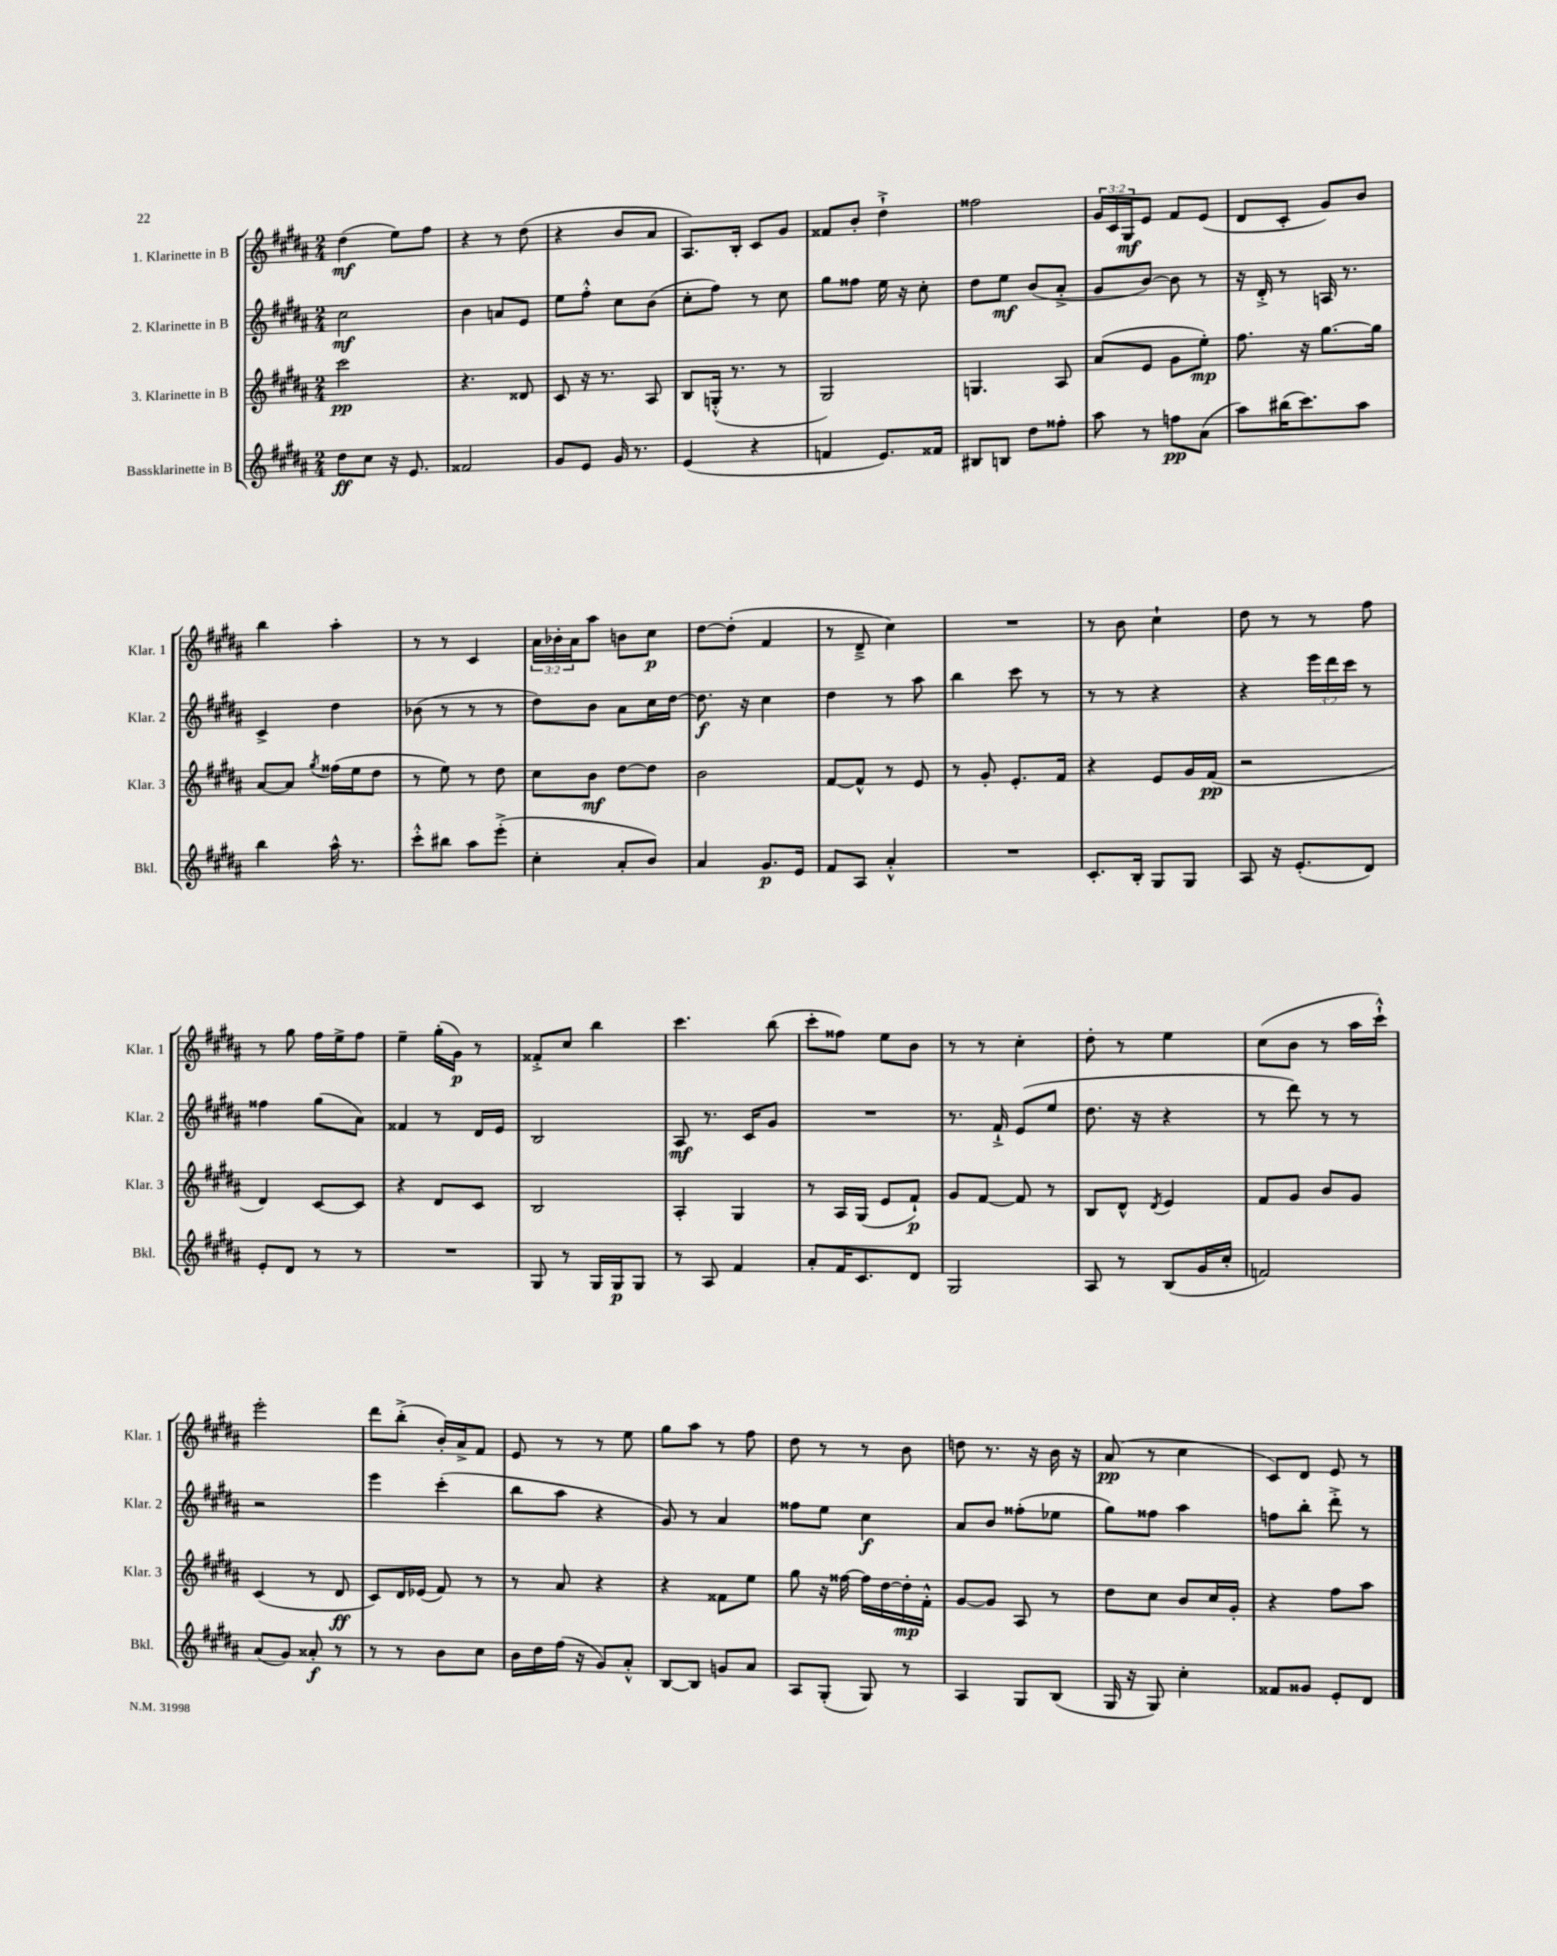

**kern	**dynam	**kern	**dynam	**kern	**dynam	**kern	**dynam
*part4	*part4	*part3	*part3	*part2	*part2	*part1	*part1
*staff4	*staff4	*staff3	*staff3	*staff2	*staff2	*staff1	*staff1
*I"Bassklarinette in B	*	*I"3. Klarinette in B	*	*I"2. Klarinette in B	*	*I"1. Klarinette in B	*
*I'Bkl.	*	*I'Klar. 3	*	*I'Klar. 2	*	*I'Klar. 1	*
*clefG2	*	*clefG2	*	*clefG2	*	*clefG2	*
*k[f#c#g#d#a#]	*	*k[f#c#g#d#a#]	*	*k[f#c#g#d#a#]	*	*k[f#c#g#d#a#]	*
*M2/4	*	*M2/4	*	*M2/4	*	*M2/4	*
=1	=1	=1	=1	=1	=1	=1	=1
8dd#\L	ff	2ccc#\	pp	2cc#\	mf	(4dd#\	mf
8cc#\J	.	.	.	.	.	.	.
16r	.	.	.	.	.	8ee\L)	.
8.e/	.	.	.	.	.	.	.
.	.	.	.	.	.	8ff#\J	.
=2	=2	=2	=2	=2	=2	=2	=2
2f##X/	.	4.r	.	4b\	.	4r	.
.	.	.	.	8an/L	.	8r	.
.	.	8d##X/	.	8e/J	.	(8dd#\	.
=3	=3	=3	=3	=3	=3	=3	=3
8g#/L	.	8c#/	.	8ee\L	.	4r	.
8e/J	.	16r	.	8ff#'^^\J	.	.	.
.	.	8.r	.	.	.	.	.
16g#/	.	.	.	8cc#\L	.	8b/L	.
8.r	.	.	.	.	.	.	.
.	.	8A#/	.	(8b\J	.	8a#/J	.
=4	=4	=4	=4	=4	=4	=4	=4
(4e/	.	8B/L	.	8cc#'\L	.	8.A#/L)	.
.	.	(16Gn'^^/Jk	.	8ff#\J)	.	.	.
.	.	8.r	.	.	.	16B'/Jk	.
4r	.	.	.	8r	.	8c#/L	.
.	.	8r	.	8cc#\	.	8g#/J	.
=5	=5	=5	=5	=5	=5	=5	=5
4fn/	.	2G#/)	.	8gg#\L	.	8f##X/L	.
.	.	.	.	8ff##X\J	.	8b'/J	.
8.e/L)	.	.	.	16ee\	.	4dd#`^\	.
.	.	.	.	16r	.	.	.
.	.	.	.	8cc#'\	.	.	.
16f##X/Jk	.	.	.	.	.	.	.
=6	=6	=6	=6	=6	=6	=6	=6
8B#X/L	.	4.Gn/	.	8dd#\L	.	2ff##X\	.
8Bn/J	.	.	.	8ee\J	mf	.	.
8dd#\L	.	.	.	(8b/L	.	.	.
8ff##X'\J	.	8A#/	.	8a#'^/J	.	.	.
=7	=7	=7	=7	=7	=7	=7	=7
8aa#\	.	(8a#/L	.	8g#/L	.	24g#/LL	.
.	.	.	.	.	.	24c#/	.
.	.	.	.	.	.	24G#/J	mf
8r	.	8e/J	.	[8b/J)	.	8e/J	.
8ffn\L	pp	8g#\L	.	8b\]	.	8f#/L	.
(8a#\J	.	8ee'\J)	mp	8r	.	(8e/J	.
=8	=8	=8	=8	=8	=8	=8	=8
8aa#\L)	.	8.ff#\	.	16r	.	8d#/L	.
.	.	.	.	16d#'^/	.	.	.
(16bb#X\K	.	.	.	8r	.	8c#'/J	.
8.ccc#\)	.	16r	.	.	.	.	.
.	.	[8.gg#\L	.	16An/	.	8g#/L)	.
.	.	.	.	8.r	.	.	.
8aa#\J	.	.	.	.	.	8b/J	.
.	.	16gg#\Jk]	.	.	.	.	.
!!LO:LB:g=z
=9	=9	=9	=9	=9	=9	=9	=9
4bb\	.	[8a#/L	.	4c#^/	.	4bb\	.
.	.	8a#/J]	.	.	.	.	.
.	.	8qgg#/	.	.	.	.	.
16aa#^^\	.	(16ff##X\LL	.	4dd#\	.	4aa#'\	.
8.r	.	16ee\J	.	.	.	.	.
.	.	8dd#\J	.	.	.	.	.
=10	=10	=10	=10	=10	=10	=10	=10
8ccc#'^^\L	.	8r	.	(8b-X\	.	8r	.
8bb#X\J	.	8ee\)	.	8r	.	8r	.
8aa#\L	.	8r	.	8r	.	4c#/	.
(8eee'^\J	.	8dd#\	.	8r	.	.	.
=11	=11	=11	=11	=11	=11	=11	=11
4cc#'\	.	8cc#\L	.	8dd#\L)	.	24a#\LL	.
.	.	.	.	.	.	24b-X'\	.
.	.	.	.	.	.	24a#\J	.
.	.	8b\J	mf	8b\J	.	8aa#\J	.
8a#'/L	.	[8dd#\L	.	8a#\L	.	8bn\L	.
8b/J)	.	8dd#\J]	.	16cc#\L	.	8cc#\J	p
.	.	.	.	[16dd#\JJ	.	.	.
=12	=12	=12	=12	=12	=12	=12	=12
4a#/	.	2b\	.	8.dd#\]	f	[8dd#\L	.
.	.	.	.	.	.	(8dd#'\J]	.
.	.	.	.	16r	.	.	.
8.g#/L	p	.	.	4cc#\	.	4f#/	.
16e/Jk	.	.	.	.	.	.	.
=13	=13	=13	=13	=13	=13	=13	=13
8f#/L	.	[8f#/L	.	4dd#\	.	8r	.
8A#/J	.	8f#^^/J]	.	.	.	8d#~^/	.
4a#'^^/	.	8r	.	8r	.	4cc#\)	.
.	.	8e/	.	8aa#\	.	.	.
=14	=14	=14	=14	=14	=14	=14	=14
2r	.	8r	.	4bb\	.	2r	.
.	.	8g#'/	.	.	.	.	.
.	.	8.e'/L	.	8ccc#\	.	.	.
.	.	.	.	8r	.	.	.
.	.	16f#/Jk	.	.	.	.	.
=15	=15	=15	=15	=15	=15	=15	=15
8.c#'/L	.	4r	.	8r	.	8r	.
.	.	.	.	8r	.	8b\	.
16B'/Jk	.	.	.	.	.	.	.
8G#/L	.	8e/L	.	4r	.	4cc#`\	.
8G#/J	.	16g#/L	.	.	.	.	.
.	.	(16f#/JJ	pp	.	.	.	.
=16	=16	=16	=16	=16	=16	=16	=16
8A#/	.	2r	.	4r	.	8dd#\	.
16r	.	.	.	.	.	8r	.
(8.e'/L	.	.	.	.	.	.	.
.	.	.	.	24eee\LL	.	8r	.
.	.	.	.	24ddd#\	.	.	.
.	.	.	.	24ccc#\JJ	.	.	.
8d#/J)	.	.	.	8r	.	8ff#\	.
!!LO:LB:g=z
=17	=17	=17	=17	=17	=17	=17	=17
8e'/L	.	4d#/)	.	4ff##X\	.	8r	.
8d#/J	.	.	.	.	.	8gg#\	.
8r	.	[8c#/L	.	(8gg#\L	.	16ff#\LL	.
.	.	.	.	.	.	16ee^\J	.
8r	.	8c#/J]	.	8a#\J)	.	8ff#\J	.
=18	=18	=18	=18	=18	=18	=18	=18
2r	.	4r	.	4f##X/	.	4ee~\	.
.	.	8d#/L	.	8r	.	(16gg#'\LL	.
.	.	.	.	.	.	16g#\JJ)	p
.	.	8c#/J	.	16d#/LL	.	8r	.
.	.	.	.	16e/JJ	.	.	.
=19	=19	=19	=19	=19	=19	=19	=19
8G#/	.	2B/	.	2B/	.	8f##X'^/L	.
8r	.	.	.	.	.	8cc#/J	.
16G#/LL	.	.	.	.	.	4bb\	.
16G#/J	p	.	.	.	.	.	.
8G#/J	.	.	.	.	.	.	.
=20	=20	=20	=20	=20	=20	=20	=20
8r	.	4A#'/	.	8A#/	mf	4.ccc#\	.
8A#/	.	.	.	8.r	.	.	.
4f#/	.	4G#/	.	.	.	.	.
.	.	.	.	16c#/KL	.	.	.
.	.	.	.	8g#/J	.	(8bb\	.
=21	=21	=21	=21	=21	=21	=21	=21
8a#'/L	.	8r	.	2r	.	8ccc#'\L	.
16f#/K	.	16A#/LL	.	.	.	8ff##X\J)	.
8.c#/	.	(16G#/JJ	.	.	.	.	.
.	.	8e/L	.	.	.	8ee\L	.
8d#/J	.	8f#`/J)	p	.	.	8b\J	.
=22	=22	=22	=22	=22	=22	=22	=22
2G#/	.	8g#/L	.	8.r	.	8r	.
.	.	[8f#/J	.	.	.	8r	.
.	.	.	.	16f#`^/	.	.	.
.	.	8f#/]	.	(8e/L	.	4cc#'\	.
.	.	8r	.	8ee/J	.	.	.
=23	=23	=23	=23	=23	=23	=23	=23
8A#/	.	8B/L	.	8.dd#\	.	8dd#'\	.
8r	.	8d#^^/J	.	.	.	8r	.
.	.	.	.	16r	.	.	.
.	.	8qd#/	.	.	.	.	.
(8B/L	.	4e/	.	4r	.	4ee\	.
16g#/L	.	.	.	.	.	.	.
16cc#'/JJ	.	.	.	.	.	.	.
=24	=24	=24	=24	=24	=24	=24	=24
2fn/)	.	8f#/L	.	8r	.	(8cc#\L	.
.	.	8g#/J	.	8ddd#\)	.	8b\J	.
.	.	8b/L	.	8r	.	8r	.
.	.	8g#/J	.	8r	.	16aa#\LL	.
.	.	.	.	.	.	16ccc#`^^\JJ)	.
!!LO:LB:g=z
=25	=25	=25	=25	=25	=25	=25	=25
(8a#/L	.	(4c#/	.	2r	.	2eee'\	.
8g#/J)	.	.	.	.	.	.	.
8a##X'/	f	8r	.	.	.	.	.
8r	.	8d#/	ff	.	.	.	.
=26	=26	=26	=26	=26	=26	=26	=26
8r	.	8c#/L)	.	4eee\	.	8ddd#\L	.
8r	.	16d#/L	.	.	.	(8bb'^\J	.
.	.	(16e-X/JJ	.	.	.	.	.
8b\L	.	8f#/)	.	(4ccc#'\	.	16b'/LL)	.
.	.	.	.	.	.	16a#^/J	.
8cc#\J	.	8r	.	.	.	8f#/J	.
=27	=27	=27	=27	=27	=27	=27	=27
16b\LL	.	8r	.	8bb\L	.	8e/	.
16dd#\	.	.	.	.	.	.	.
(16ff#\JJ	.	8a#/	.	8aa#\J	.	8r	.
16r	.	.	.	.	.	.	.
8g#/L)	.	4r	.	4r	.	8r	.
8a#'^^/J	.	.	.	.	.	8ee\	.
=28	=28	=28	=28	=28	=28	=28	=28
[8B/L	.	4r	.	8g#/)	.	8gg#\L	.
8B/J]	.	.	.	8r	.	8aa#\J	.
8gn/L	.	8f##X\L	.	4a#/	.	8r	.
8a#/J	.	8ee\J	.	.	.	8ff#\	.
=29	=29	=29	=29	=29	=29	=29	=29
8A#/L	.	8gg#\	.	8ff##X\L	.	8dd#\	.
(8G#'/J	.	16r	.	8ee\J	.	8r	.
.	.	[16ff##X\	.	.	.	.	.
8G#/)	.	16ff##\LL]	.	4cc#\	f	8r	.
.	.	[16dd#\	.	.	.	.	.
8r	.	16dd#'\]	mp	.	.	8b\	.
.	.	16f#'^^\JJ	.	.	.	.	.
=30	=30	=30	=30	=30	=30	=30	=30
4A#/	.	[8g#/L	.	8a#/L	.	8ddn\	.
.	.	8g#/J]	.	8b/J	.	8.r	.
8G#/L	.	8A#/	.	(8ff##X'\L	.	.	.
.	.	.	.	.	.	16r	.
(8B/J	.	8r	.	8ee-X\J	.	16b\	.
.	.	.	.	.	.	16r	.
=31	=31	=31	=31	=31	=31	=31	=31
16G#/	.	8dd#\L	.	8gg#\L)	.	(8a#/	pp
16r	.	.	.	.	.	.	.
8G#/)	.	8cc#\J	.	8ff##X\J	.	8r	.
4cc#'\	.	8b/L	.	4aa#\	.	4cc#\	.
.	.	16cc#/L	.	.	.	.	.
.	.	16g#'/JJ	.	.	.	.	.
=32	=32	=32	=32	=32	=32	=32	=32
8f##X/L	.	4r	.	8ffn\L	.	8c#/L)	.
8g##X/J	.	.	.	8bb'\J	.	8d#/J	.
8e'/L	.	8ff#\L	.	8ddd#'^\	.	8e/	.
8d#/J	.	8aa#\J	.	8r	.	8r	.
==	==	==	==	==	==	==	==
*-	*-	*-	*-	*-	*-	*-	*-
